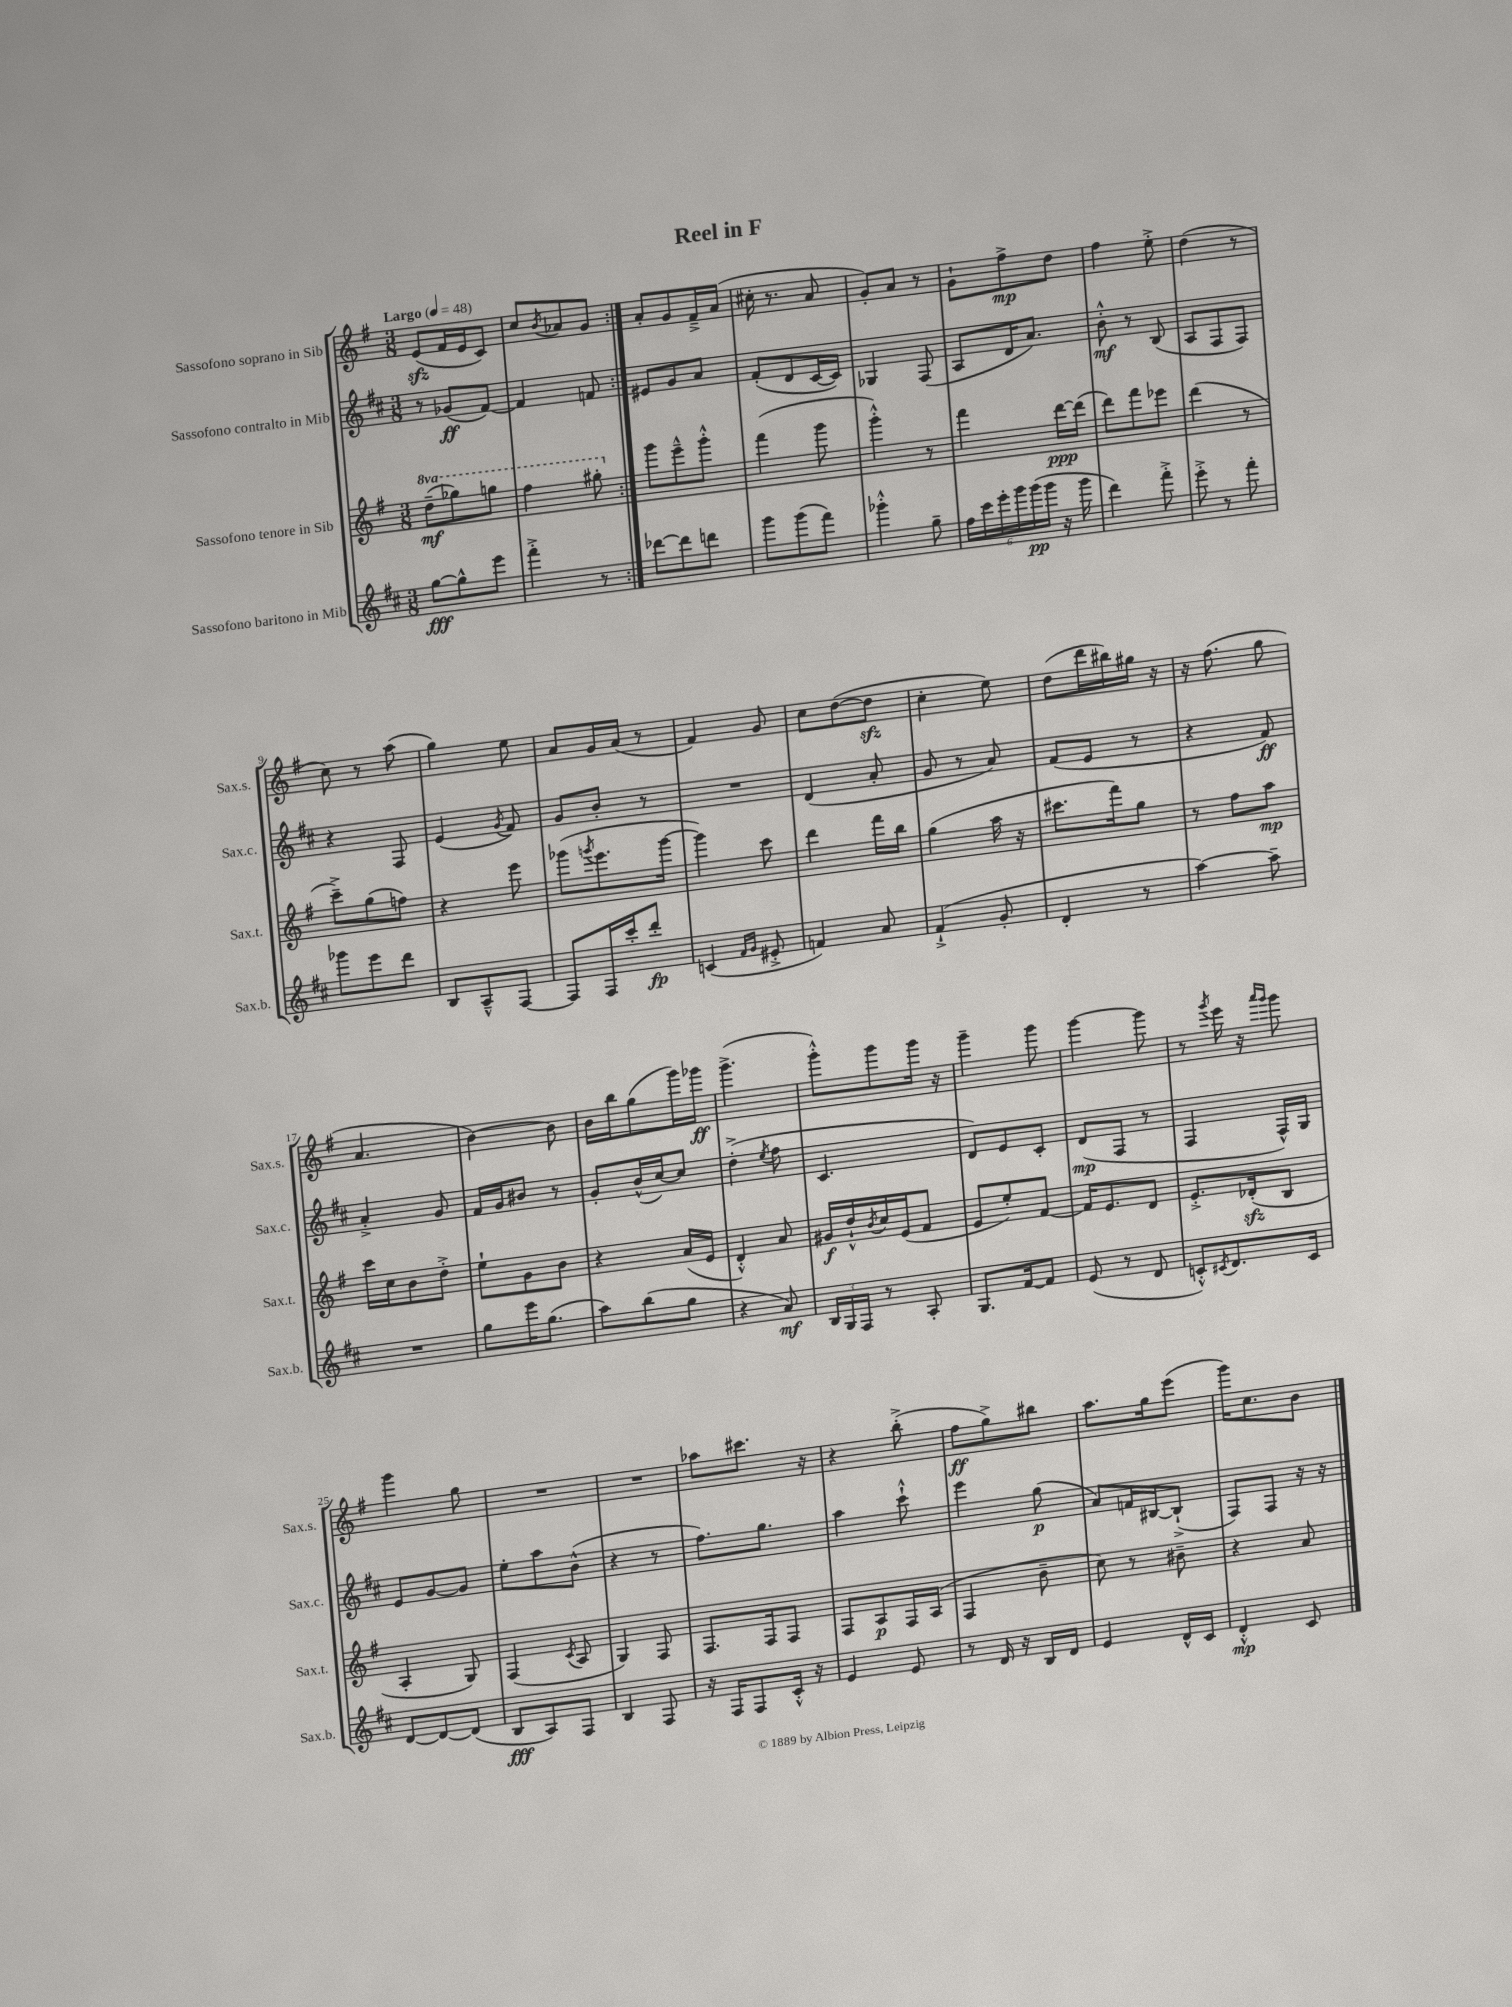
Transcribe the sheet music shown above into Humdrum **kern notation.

**kern	**dynam	**kern	**dynam	**kern	**dynam	**kern	**dynam
*part4	*part4	*part3	*part3	*part2	*part2	*part1	*part1
*staff4	*staff4	*staff3	*staff3	*staff2	*staff2	*staff1	*staff1
*I"Sassofono baritono in Mib	*	*I"Sassofono tenore in Sib	*	*I"Sassofono contralto in Mib	*	*I"Sassofono soprano in Sib	*
*I'Sax.b.	*	*I'Sax.t.	*	*I'Sax.c.	*	*I'Sax.s.	*
*clefG2	*	*clefG2	*	*clefG2	*	*clefG2	*
*k[f#c#]	*	*k[f#]	*	*k[f#c#]	*	*k[f#]	*
*M3/8	*	*M3/8	*	*M3/8	*	*M3/8	*
*MM48	*	*MM48	*	*MM48	*	*MM48	*
*	*	*8va	*	*	*	*	*
=1	=1	=1	=1	=1	=1	=1	=1
!	!	!	!	!	!	!LO:TX:a:B:t=Largo	!
[8gg\L	fff	(8ddd~\L	mf	8r	.	(8ezz/L	.
8gg^^\]	.	8ggg-X\)	.	(8g-X/L	ff	16f#/L	.
.	.	.	.	.	.	16e/J	.
8eee\J	.	8gggn\J	.	[8f#/J)	.	8c/J)	.
=2	=2	=2	=2	=2	=2	=2	=2
4fff#'^\	.	4fff#\	.	4f#/]	.	8cc/L	.
.	.	.	.	.	.	8qb/	.
.	.	.	.	.	.	8a-X/	.
8r	.	8ggg#X'\	.	8fn/	.	8g/J	.
=3:|!	=3:|!	=3:|!	=3:|!	=3:|!	=3:|!	=3:|!	=3:|!
*	*	*X8va	*	*	*	*	*
[8ddd-X\L	.	8ggg\L	.	8e#X/L	.	8a'/L	.
8ddd-\]	.	8eee~^^\	.	8g/	.	8g/	.
8dddn\J	.	8ggg'^^\J	.	8a/J	.	16f#~^/L	.
.	.	.	.	.	.	(16a/JJ	.
=4	=4	=4	=4	=4	=4	=4	=4
8ggg\L	.	(4fff#\	.	(8f#'/L	.	16cc#X'\	.
.	.	.	.	.	.	8.r	.
(8ggg\	.	.	.	8d/	.	.	.
8fff#\J)	.	8ggg\	.	[16c#/L	.	8a/	.
.	.	.	.	16c#/JJ])	.	.	.
=5	=5	=5	=5	=5	=5	=5	=5
4ggg-X'^^\	.	4ggg'^^\)	.	4G-X/	.	8g'/L)	.
.	.	.	.	.	.	8a/J	.
8gg~\	.	8r	.	(8F#/	.	8r	.
=6	=6	=6	=6	=6	=6	=6	=6
24ff#\LL	.	4fff#\	.	8A/L	.	8g`\L	.
24ccc#\	.	.	.	.	.	.	.
24eee'\	.	.	.	.	.	.	.
24ggg\	.	.	.	16d/K	.	8ff#^\	mp
(24ggg\	pp	.	.	.	.	.	.
.	.	.	.	8.a/J)	.	.	.
24ggg\JJ	.	.	.	.	.	.	.
16r	.	[16ddd\LL	ppp	.	.	8dd\J	.
16ggg\	.	(16ddd\JJ]	.	.	.	.	.
=7	=7	=7	=7	=7	=7	=7	=7
4ddd\)	.	8ddd\L)	.	8b'^^\	mf	4ff#\	.
.	.	8fff#\	.	8r	.	.	.
8fff#'^\	.	8eee-X\J	.	(8B/	.	8ee'^\	.
=8	=8	=8	=8	=8	=8	=8	=8
8eee'^\	.	(4ddd\	.	8A/L	.	(4dd\	.
8r	.	.	.	8F#/	.	.	.
8fff#'\	.	8r	.	8F#/J)	.	8r	.
!!LO:LB:g=z
=9	=9	=9	=9	=9	=9	=9	=9
8ggg-X\L	.	8ccc~^\L)	.	4r	.	8cc\)	.
8eee\	.	(8gg\	.	.	.	8r	.
8ddd\J	.	8ffn\J)	.	8F#/	.	(8aa\	.
=10	=10	=10	=10	=10	=10	=10	=10
8B/L	.	4r	.	(4e/	.	4gg\)	.
8A~^^/	.	.	.	.	.	.	.
.	.	.	.	8qg/	.	.	.
[8F#/J	.	8eee\	.	8f#/)	.	8ee\	.
=11	=11	=11	=11	=11	=11	=11	=11
8F#/L]	.	(8ggg-X\L	.	8g/L	.	8a/L	.
.	.	8qgggn/	.	.	.	.	.
16F#/L	.	8.eee\	.	8b'/J	.	16g/L	.
16ccc#'/J	.	.	.	.	.	(16a/JJ	.
8ddd'/J	fp	.	.	8r	.	8r	.
.	.	[16ggg\Jk	.	.	.	.	.
=12	=12	=12	=12	=12	=12	=12	=12
(4cn/	.	4ggg\])	.	4.r	.	4f#/)	.
16qqf#/LL	.	.	.	.	.	.	.
16qqg/JJ	.	.	.	.	.	.	.
8e#X'^/	.	8ccc\	.	.	.	8g/	.
=13	=13	=13	=13	=13	=13	=13	=13
4fn/)	.	4ddd\	.	(4d/	.	8cc\L	.
.	.	.	.	.	.	([8dd\	.
8a/	.	16fff#\LL	.	8a'/	.	8ddzz\J]	.
.	.	16bb\JJ	.	.	.	.	.
=14	=14	=14	=14	=14	=14	=14	=14
(4f#`^/	.	(4gg\	.	8g/	.	4cc'\	.
.	.	.	.	8r	.	.	.
8g'/	.	16aa\	.	8a/)	.	8ee\)	.
.	.	16r	.	.	.	.	.
=15	=15	=15	=15	=15	=15	=15	=15
4d'/	.	8.ccc#X\L	.	(8f#/L	.	(8dd\L	.
.	.	.	.	8e/J	.	16ddd\L	.
.	.	16fff#\k)	.	.	.	16bb#X\)	.
8r	.	8gg\J	.	8r	.	16gg#X\JJ	.
.	.	.	.	.	.	16r	.
=16	=16	=16	=16	=16	=16	=16	=16
[4aa\)	.	8r	.	4r	.	16r	.
.	.	.	.	.	.	(8.ff#\	.
.	.	8ff#\L	.	.	.	.	.
8aa~\]	.	8aa\J	mp	8f#/)	ff	8gg\	.
!!LO:LB:g=z
=17	=17	=17	=17	=17	=17	=17	=17
4.r	.	16ccc\LL	.	4a'^/	.	4.a/	.
.	.	16cc\J	.	.	.	.	.
.	.	8b\	.	.	.	.	.
.	.	8dd'^\J	.	8g/	.	.	.
=18	=18	=18	=18	=18	=18	=18	=18
8gg\L	.	8ee`\L	.	16f#/LL	.	[4b\)	.
.	.	.	.	16g/J	.	.	.
16eee\K	.	8g\	.	8b#X/J	.	.	.
(8.gg\J	.	.	.	.	.	.	.
.	.	8b\J	.	8r	.	8b\]	.
=19	=19	=19	=19	=19	=19	=19	=19
8aa\L)	.	4r	.	8g'/L	.	16b\LL	.
.	.	.	.	.	.	16bb\J	.
(8bb\	.	.	.	(16b^^/L	.	(8gg\	.
.	.	.	.	[16cc#/J)	.	.	.
8gg\J	.	(16a/LL	.	8cc#/J]	.	16ggg\L)	.
.	.	16e/JJ	.	.	.	16ggg-X\JJ	ff
=20	=20	=20	=20	=20	=20	=20	=20
4r	.	4d'^^/)	.	(4dd'^\	.	(4.ggg^\	.
.	.	.	.	8qee/	.	.	.
8a/)	mf	8a/	.	8ff#\	.	.	.
=21	=21	=21	=21	=21	=21	=21	=21
24B/LL	.	16g#X/LL	f	4.c#/	.	8ggg'^^\L)	.
24G/	.	.	.	.	.	.	.
.	.	16dd`^^/	.	.	.	.	.
24F#/JJ	.	.	.	.	.	.	.
.	.	8qb/	.	.	.	.	.
8r	.	16cc/	.	.	.	8ggg\	.
.	.	(16e/J	.	.	.	.	.
8A'/	.	8f#/J	.	.	.	16ggg\Jk	.
.	.	.	.	.	.	16r	.
=22	=22	=22	=22	=22	=22	=22	=22
8.G/L	.	8e/L	.	8d/L)	.	4ggg~\	.
.	.	8ee'/)	.	8e/	.	.	.
[16f#/k	.	.	.	.	.	.	.
8f#/J]	.	[8f#/J	.	8c#'/J	.	8ggg\	.
=23	=23	=23	=23	=23	=23	=23	=23
(8e/	.	16f#/KL]	.	(8d/L	mp	[4ggg\	.
.	.	8.e/	.	.	.	.	.
8r	.	.	.	8F#/J	.	.	.
8d/	.	8d/J	.	8r	.	8ggg\]	.
=24	=24	=24	=24	=24	=24	=24	=24
8cn'^^/L)	.	8.e'^/L	.	4F#/	.	8r	.
8qc#X/	.	.	.	.	.	8qggg/	.
8.d/	.	.	.	.	.	16eee\	.
.	.	(16d-Xzz'/k	.	.	.	16r	.
.	.	.	.	.	.	16qqaaa/LL	.
.	.	.	.	.	.	16qqggg/JJ	.
.	.	8B/J	.	16F#^^/LL)	.	8ggg\	.
16c#/Jk	.	.	.	16G/JJ	.	.	.
!!LO:LB:g=z
=25	=25	=25	=25	=25	=25	=25	=25
[8d/L	.	4A'/	.	8e/L	.	4ggg\	.
8d/_	.	.	.	[8g/	.	.	.
(8d/J]	.	8G/)	.	8g/J]	.	8gg\	.
=26	=26	=26	=26	=26	=26	=26	=26
8B/L	fff	(4F#/	.	8ee'\L	.	4.r	.
8A/)	.	.	.	8aa\	.	.	.
.	.	8qc/	.	.	.	.	.
8F#/J	.	8A/	.	(8b^^\J	.	.	.
=27	=27	=27	=27	=27	=27	=27	=27
4B/	.	4G/)	.	4r	.	4.r	.
8F#/	.	8F#/	.	8r	.	.	.
=28	=28	=28	=28	=28	=28	=28	=28
16r	.	8.F#/L	.	8.ff#\L)	.	8aa-X\L	.
16F#/KL	.	.	.	.	.	.	.
8F#/	.	.	.	.	.	8.ccc#X\J	.
.	.	16F#/k	.	8.gg\J	.	.	.
16c#'^^/Jk	.	8F#/J	.	.	.	.	.
16r	.	.	.	.	.	16r	.
=29	=29	=29	=29	=29	=29	=29	=29
4e/	.	8F#/L	.	4aa\	.	4r	.
.	.	8A/	p	.	.	.	.
8e/	.	16F#/L	.	8ccc#`^^\	.	(8bb'^\	.
.	.	(16A/JJ	.	.	.	.	.
=30	=30	=30	=30	=30	=30	=30	=30
8r	.	4F#/	.	4eee\	.	8ff#\L	ff
16d/	.	.	.	.	.	8gg^\)	.
16r	.	.	.	.	.	.	.
16B/LL	.	8b~\	.	(8gg\	p	8bb#X\J	.
16d/JJ	.	.	.	.	.	.	.
=31	=31	=31	=31	=31	=31	=31	=31
4e/	.	8cc\)	.	8a/L)	.	8.aa\L	.
.	.	8r	.	16fn/L	.	.	.
.	.	.	.	[16B#X/J	.	16gg\k	.
16d^^/LL	.	8b#X~\	.	(8B#`^/J]	.	(8eee\J	.
16c#/JJ	.	.	.	.	.	.	.
=32	=32	=32	=32	=32	=32	=32	=32
4d'^^/	mp	4r	.	8F#/L)	.	16ggg\KL)	.
.	.	.	.	.	.	8.cc\	.
.	.	.	.	8F#/J	.	.	.
8c#/	.	8a/	.	16r	.	8b\J	.
.	.	.	.	16r	.	.	.
==	==	==	==	==	==	==	==
*-	*-	*-	*-	*-	*-	*-	*-
